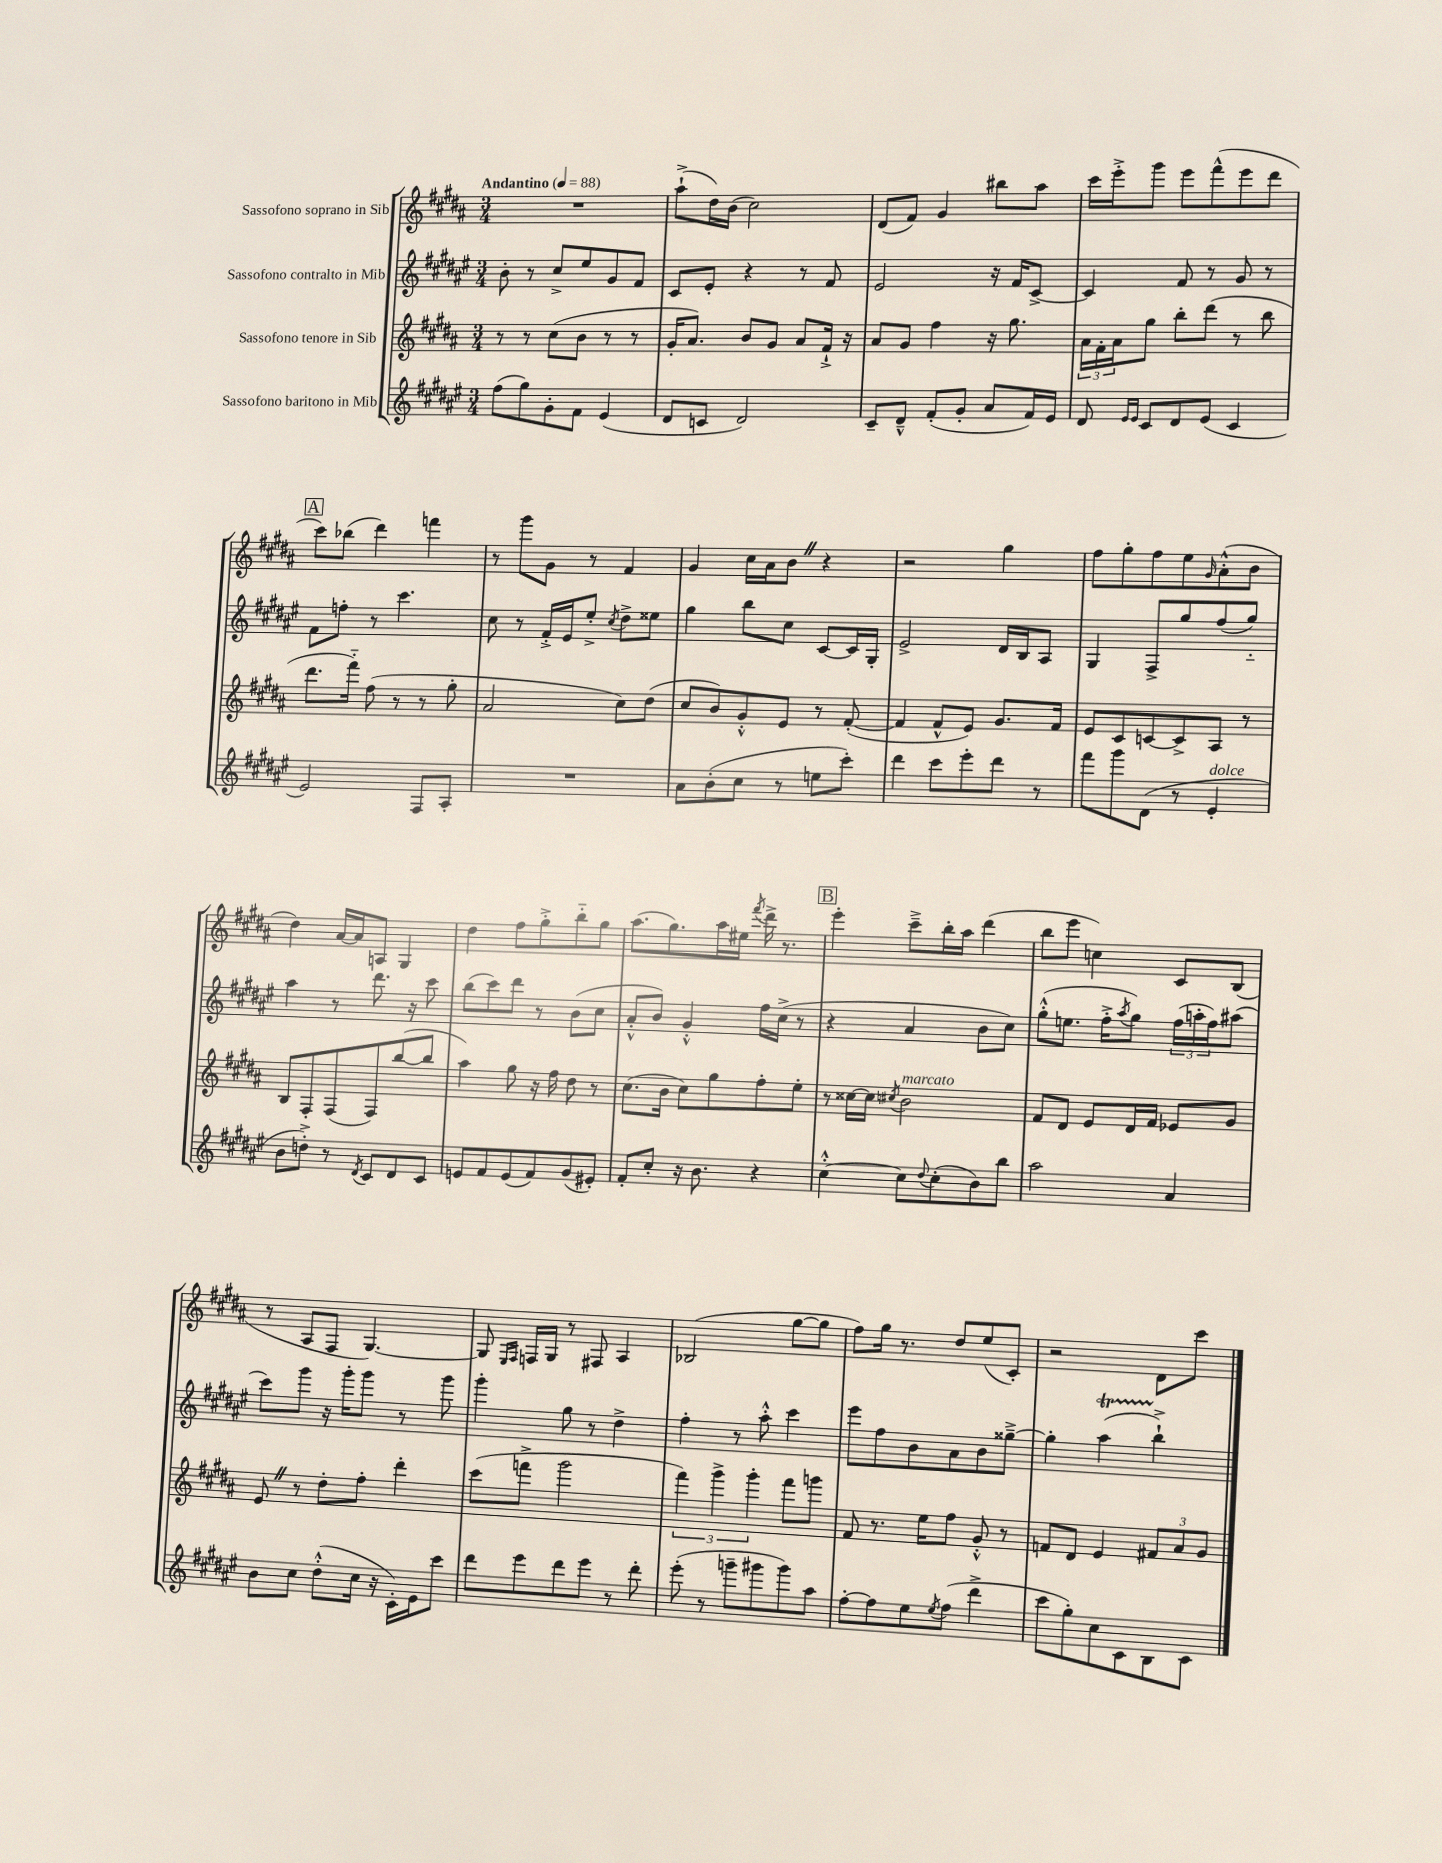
<<
\new StaffGroup <<
\new Staff = "s0" \with { instrumentName = "Sassofono soprano in Sib" } {
    \clef treble \key b \major \numericTimeSignature \time 3/4 \tempo "Andantino" 4 = 88
    R2. |
    ais''8-!->( dis''16) b'16( cis''2) |
    dis'8( fis'8) gis'4 bis''8 ais''8 |
    cis'''16 e'''16-.-> gis'''8 e'''8 fis'''8-^( e'''8 dis'''8 |
    \mark \markup { \box "A" } cis'''8) bes''8( dis'''4) f'''4 |
    r8 gis'''8 gis'8 r8 fis'4 |
    gis'4 cis''16 ais'16 b'8 \once \override BreathingSign.text = \markup { \musicglyph "scripts.caesura.straight" } \breathe r4 |
    r2 gis''4 |
    fis''8 gis''8-. fis''8 e''8 \grace { gis'16 } ais'8-.-^( b'8 |
    dis''4) ais'16~ ais'16 a8 gis4 |
    dis''4 fis''8 gis''8-.-> b''8-_ gis''8 |
    ais''8.( gis''8.) ais''16 eis''16 \acciaccatura { fis'''8 } dis'''16-> r8. |
    \mark \markup { \box "B" } e'''4-. cis'''8---> b''16-. ais''16 dis'''4( |
    b''8 e'''8 c''4) cis'8 b8( |
    r8 ais8 fis8 gis4.~) |
    gis8 \grace { e16 fis16 } f16 gis16 r8 fis8 ais4 |
    bes2( gis''8~ gis''8 |
    fis''8) gis''16 r8. dis''8 e''8( cis'8-.) |
    r2 dis'8 cis'''8 \bar "|." |
}
\new Staff = "s1" \with { instrumentName = "Sassofono contralto in Mib" } {
    \clef treble \key fis \major \numericTimeSignature \time 3/4
    b'8-. r8 cis''8-> eis''8 gis'8 fis'8 |
    cis'8 eis'8-. r4 r8 fis'8 |
    eis'2 r16 fis'16 cis'8~-> |
    cis'4 fis'8 r8 gis'8 r8 |
    \mark \markup { \box "A" } fis'8 f''8-. r8 cis'''4. |
    cis''8 r8 fis'16-.-> eis'16 eis''8-.-> \acciaccatura { cis''8 } dis''8-> eisis''8 |
    gis''4 b''8 cis''8 cis'8~ cis'16 gis16-. |
    eis'2-> dis'16 b16 ais8 |
    gis4 fis8-> gis''8 fis''8( gis''8-_) |
    ais''4 r8 dis'''8. r16 cis'''8 |
    b''8( cis'''8) dis'''8 r8 b'8( cis''8 |
    ais'8-.-^ b'8) gis'4-.-^ fis''16 cis''16->( r8 |
    \mark \markup { \box "B" } r4 ais'4 b'8 cis''8) |
    gis''8-.-^( e''8. fis''16-.-> \acciaccatura { ais''8 } gis''8) \tuplet 3/2 { fis''16( a''16-. fis''16) } ais''8( |
    cis'''8) gis'''8 r16 gis'''16-. gis'''8 r8 gis'''8 |
    gis'''4-. gis''8 r8 dis''4-> |
    fis''4-. r8 ais''8-.-^ cis'''4 |
    eis'''8 fis''8 b'8 ais'8 b'8 gisis''8~---> |
    gisis''4-. ais''4\startTrillSpan( b''4-!->\stopTrillSpan) \bar "|." |
}
\new Staff = "s2" \with { instrumentName = "Sassofono tenore in Sib" } {
    \clef treble \key b \major \numericTimeSignature \time 3/4
    r8 r8 cis''8( b'8 r8 r8 |
    gis'16-. ais'8.) b'8 gis'8 ais'8 fis'16-!-> r16 |
    ais'8 gis'8 fis''4 r16 gis''8. |
    \tuplet 3/2 { ais'16 fis'16-. ais'16 } gis''8 b''8-. dis'''8( r8 b''8 |
    \mark \markup { \box "A" } dis'''8. fis'''16-_) fis''8( r8 r8 gis''8-. |
    ais'2 cis''8) dis''8( |
    cis''8 b'8) gis'8-.-^ e'8 r8 fis'8~-.( |
    fis'4 fis'8-^ e'8) gis'8. fis'16 |
    e'8 cis'8 c'8~ c'8-> ais8 r8 |
    b8 fis8-. fis8( fis8) b''8~( b''8 |
    ais''4) gis''8 r16 fis''16 dis''8 r8 |
    cis''8.( b'16 cis''8) gis''8 fis''8-. e''8-. |
    \mark \markup { \box "B" } r8 cisis''16~ cisis''16 \acciaccatura { cis''8 } b'2^\markup { \italic "marcato" } |
    fis'8 dis'8 e'8 dis'16 fis'16 ees'8 gis'8 |
    e'8 \once \override BreathingSign.text = \markup { \musicglyph "scripts.caesura.straight" } \breathe r8 dis''8-. fis''8-. dis'''4-. |
    cis'''8( f'''8-> gis'''2 |
    \tuplet 3/2 { fis'''4) gis'''4-> gis'''4-. } fis'''8 g'''8 |
    fis'8 r8. e''16 fis''8 gis'8-.-^ r8 |
    f'8 dis'8 e'4 \tuplet 3/2 { fis'8 ais'8 gis'8 } \bar "|." |
}
\new Staff = "s3" \with { instrumentName = "Sassofono baritono in Mib" } {
    \clef treble \key fis \major \numericTimeSignature \time 3/4
    fis''8( gis''8) gis'8-. fis'8 eis'4( |
    dis'8 c'8 dis'2) |
    cis'8-- dis'8---^ fis'8-.( gis'8-. ais'8 fis'16) eis'16 |
    dis'8 \grace { eis'16 eis'16 } cis'8 dis'8 eis'8( cis'4 |
    \mark \markup { \box "A" } eis'2) fis8 ais8-. |
    R2. |
    ais'8 b'8-.( cis''8 r8 e''8 cis'''8-.) |
    dis'''4 cis'''8 eis'''8-. dis'''8 r8 |
    fis'''8 gis'''8 dis'8( r8 eis'4-.^\markup { \italic "dolce" } |
    b'8 d''8-.->) r8 \acciaccatura { dis'8 } cis'8 dis'8 cis'8 |
    e'8 fis'8 e'8( fis'8) gis'8( eis'8-.) |
    fis'8-. cis''8-. r16 b'8. r4 |
    \mark \markup { \box "B" } cis''4~-.-^ cis''8 \appoggiatura { dis''8 } cis''8-.( b'8) b''8 |
    ais''2 ais'4 |
    b'8 cis''8 dis''8-.-^( cis''16 r16 cis'16-.) eis'16 cis'''8 |
    dis'''8 eis'''8 dis'''8 eis'''8 r8 dis'''8-. |
    eis'''8-.( r8 g'''8-- gis'''8 gis'''8) ais''8 |
    fis''8~-. fis''8 eis''8 \acciaccatura { eis''8 } fis''8( dis'''4-> |
    cis'''8 gis''8-.) cis''8 cis'8 b8 cis'8 \bar "|." |
}
>>
>>
\layout { \context { \Score \remove "Bar_number_engraver" } }
